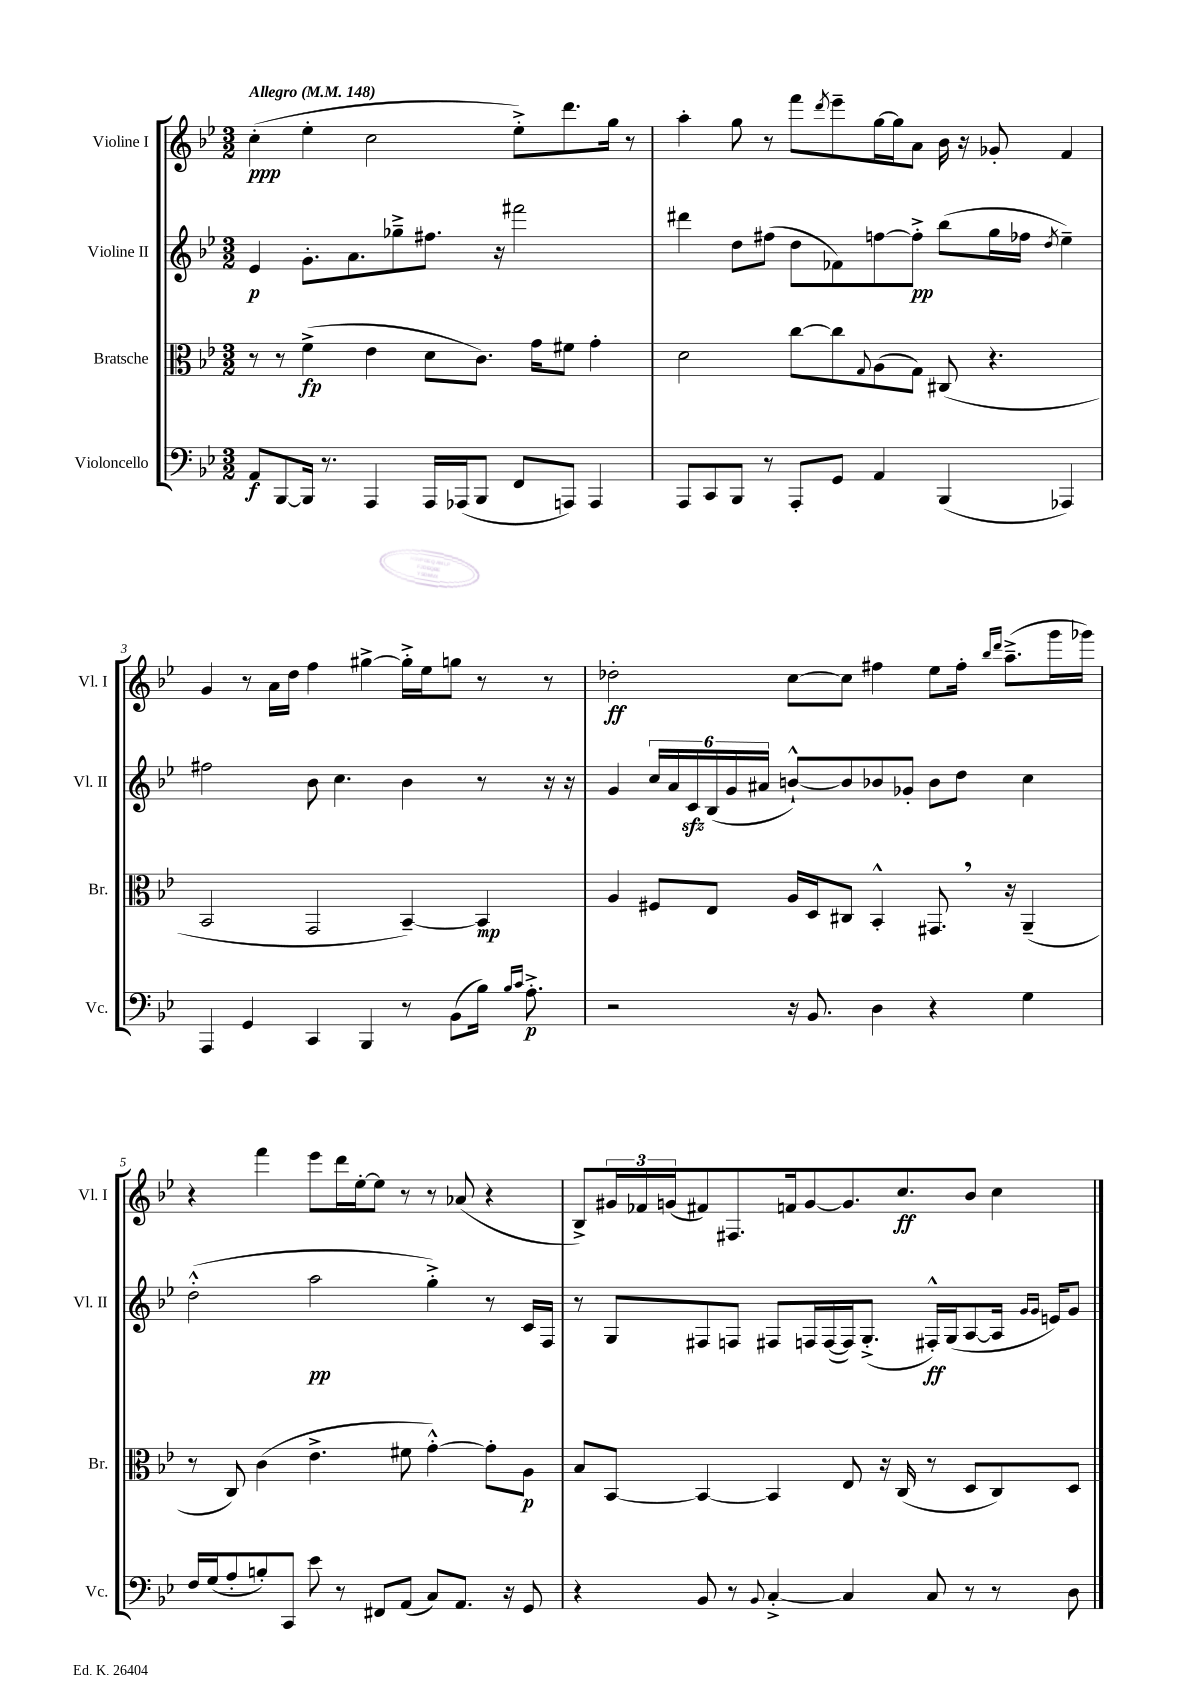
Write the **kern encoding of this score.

**kern	**dynam	**kern	**dynam	**kern	**dynam	**kern	**dynam
*part4	*part4	*part3	*part3	*part2	*part2	*part1	*part1
*staff4	*staff4	*staff3	*staff3	*staff2	*staff2	*staff1	*staff1
*I"Violoncello	*	*I"Bratsche	*	*I"Violine II	*	*I"Violine I	*
*I'Vc.	*	*I'Br.	*	*I'Vl. II	*	*I'Vl. I	*
*clefF4	*	*clefC3	*	*clefG2	*	*clefG2	*
*k[b-e-]	*	*k[b-e-]	*	*k[b-e-]	*	*k[b-e-]	*
*M3/2	*	*M3/2	*	*M3/2	*	*M3/2	*
*MM148	*	*MM148	*	*MM148	*	*MM148	*
=1	=1	=1	=1	=1	=1	=1	=1
!	!	!	!	!	!	!LO:TX:a:B:t=Allegro	!
8AA/L	f	8r	.	4e-/	p	(4cc'\	ppp
[8BBB-/	.	8r	.	.	.	.	.
16BBB-/Jk]	.	(4f^\	fp	8.g'\L	.	4ee-'\	.
8.r	.	.	.	.	.	.	.
.	.	.	.	8.a\	.	.	.
4AAA/	.	4e-\	.	.	.	2cc\	.
.	.	.	.	8gg-X~^\	.	.	.
16AAA/LL	.	8d\L	.	8.ff#X\J	.	.	.
(16AAA-X/J	.	.	.	.	.	.	.
8BBB-/J	.	8.c\J)	.	.	.	.	.
.	.	.	.	16r	.	.	.
8FF/L	.	.	.	2fff#X\	.	8ee-'^\L)	.
.	.	16g\KL	.	.	.	.	.
8AAAn/J)	.	8f#X\J	.	.	.	8.ddd\	.
4AAA/	.	4g'\	.	.	.	.	.
.	.	.	.	.	.	16gg\Jk	.
.	.	.	.	.	.	8r	.
=2	=2	=2	=2	=2	=2	=2	=2
8AAA/L	.	2d\	.	4ddd#X\	.	4aa'\	.
8CC/	.	.	.	.	.	.	.
8BBB-/J	.	.	.	8dd\L	.	8gg\	.
8r	.	.	.	(8ff#X\J	.	8r	.
8AAA'/L	.	[8cc\L	.	8dd\L	.	8fff\L	.
.	.	.	.	.	.	8qddd/	.
8GG/J	.	8cc\]	.	8f-X\)	.	8eee-~\	.
.	.	8qqG/	.	.	.	.	.
4AA/	.	(8A\	.	[8ffn\	.	[16gg\L	.
.	.	.	.	.	.	16gg\J]	.
.	.	8G\J)	.	8ff'^\J]	pp	8a\J	.
(4BBB-/	.	(8C#X/	.	(8bb-\L	.	16b-\	.
.	.	.	.	.	.	16r	.
.	.	4.r	.	16gg\L	.	8g-X'/	.
.	.	.	.	16ff-X\JJ	.	.	.
.	.	.	.	8qdd/	.	.	.
4AAA-X/)	.	.	.	4ee-~\)	.	4f/	.
!!LO:LB:g=z
=3	=3	=3	=3	=3	=3	=3	=3
4AAA/	.	2BB-/	.	2ff#X\	.	4g/	.
4GG/	.	.	.	.	.	8r	.
.	.	.	.	.	.	16a\LL	.
.	.	.	.	.	.	16dd\JJ	.
4CC/	.	2GG/	.	8b-\	.	4ff\	.
.	.	.	.	4.cc\	.	.	.
4BBB-/	.	.	.	.	.	[4gg#X^\	.
8r	.	[4BB-~/)	.	4b-\	.	16gg#'^\LL]	.
.	.	.	.	.	.	16ee-\J	.
(8BB-\L	.	.	.	.	.	8ggn\J	.
16B-\Jk)	.	4BB-/]	mp	8r	.	8r	.
16qqB-/LL	.	.	.	.	.	.	.
16qqc/JJ	.	.	.	.	.	.	.
8.A'^\	p	.	.	.	.	.	.
.	.	.	.	16r	.	8r	.
.	.	.	.	16r	.	.	.
=4	=4	=4	=4	=4	=4	=4	=4
2r	.	4A/	.	4g/	.	2dd-X'\	ff
.	.	8F#X/L	.	24cc/LL	.	.	.
.	.	.	.	24a/	.	.	.
.	.	.	.	24czz/	.	.	.
.	.	8E-/J	.	(24B-/	.	.	.
.	.	.	.	24g/	.	.	.
.	.	.	.	24a#X/JJ	.	.	.
16r	.	16A/LL	.	[8bn`^^/L)	.	[8cc\L	.
8.BB-/	.	16D/J	.	.	.	.	.
.	.	8C#X/J	.	8b/]	.	8cc\J]	.
4D\	.	4BB-'^^/	.	8b-X/	.	4ff#X\	.
.	.	.	.	8g-X'/J	.	.	.
4r	.	8.GG#X,/	.	8b-\L	.	8ee-\L	.
.	.	.	.	8dd\J	.	16ff#'\Jk	.
.	.	.	.	.	.	16qqbb-/LL	.
.	.	.	.	.	.	16qqddd/JJ	.
.	.	16r	.	.	.	(8.aa~^\L	.
4G\	.	(4AA~/	.	4cc\	.	.	.
.	.	.	.	.	.	16ggg\L	.
.	.	.	.	.	.	16ggg-X\JJ)	.
!!LO:LB:g=z
=5	=5	=5	=5	=5	=5	=5	=5
16F/LL	.	8r	.	(2dd'^^\	.	4r	.
(16G/J	.	.	.	.	.	.	.
8A'/	.	8C/)	.	.	.	.	.
8Bn'/)	.	(4c\	.	.	.	4fff\	.
8CC/J	.	.	.	.	.	.	.
8e-\	.	4.e-^\	.	2aa\	pp	8eee-\L	.
8r	.	.	.	.	.	16ddd\L	.
.	.	.	.	.	.	[16ee-'\J	.
8FF#X/L	.	.	.	.	.	8ee-\J]	.
(8AA/J	.	8f#X\	.	.	.	8r	.
8C/L)	.	[4g'^^\)	.	4gg'^\)	.	8r	.
8.AA/J	.	.	.	.	.	(8a-X/	.
.	.	8g'\L]	.	8r	.	4r	.
16r	.	.	.	.	.	.	.
8GG/	.	8A\J	p	16c/LL	.	.	.
.	.	.	.	16F/JJ	.	.	.
=6	=6	=6	=6	=6	=6	=6	=6
4r	.	8B-/L	.	8r	.	8B-^/L)	.
.	.	[8BB-/J	.	8G/L	.	24g#X/L	.
.	.	.	.	.	.	24f-X/	.
.	.	.	.	.	.	(24gn/J	.
8BB-/	.	4BB-/_	.	8F#X/	.	8f#X/)	.
8r	.	.	.	8Fn/J	.	8.F#X/	.
8qqBB-/	.	.	.	.	.	.	.
[4C'^/	.	4BB-/]	.	8F#X/L	.	.	.
.	.	.	.	.	.	16fn/k	.
.	.	.	.	16Fn/L	.	[8g/	.
.	.	.	.	([16F/	.	.	.
4C/]	.	8E-/	.	16F/J])	.	8.g/]	.
.	.	.	.	(8.G'^/J	.	.	.
.	.	16r	.	.	.	.	.
.	.	(16C/	.	.	.	8.cc/	ff
8C/	.	8r	.	16F#X'^^/LL)	ff	.	.
.	.	.	.	(16G/J	.	.	.
8r	.	8D/L	.	[8A/	.	8b-/J	.
8r	.	8C/)	.	16A/Jk]	.	4cc\	.
.	.	.	.	16qqg/LL	.	.	.
.	.	.	.	16qqg/JJ	.	.	.
.	.	.	.	16en/KL)	.	.	.
8D\	.	8D/J	.	8g/J	.	.	.
==	==	==	==	==	==	==	==
*-	*-	*-	*-	*-	*-	*-	*-
